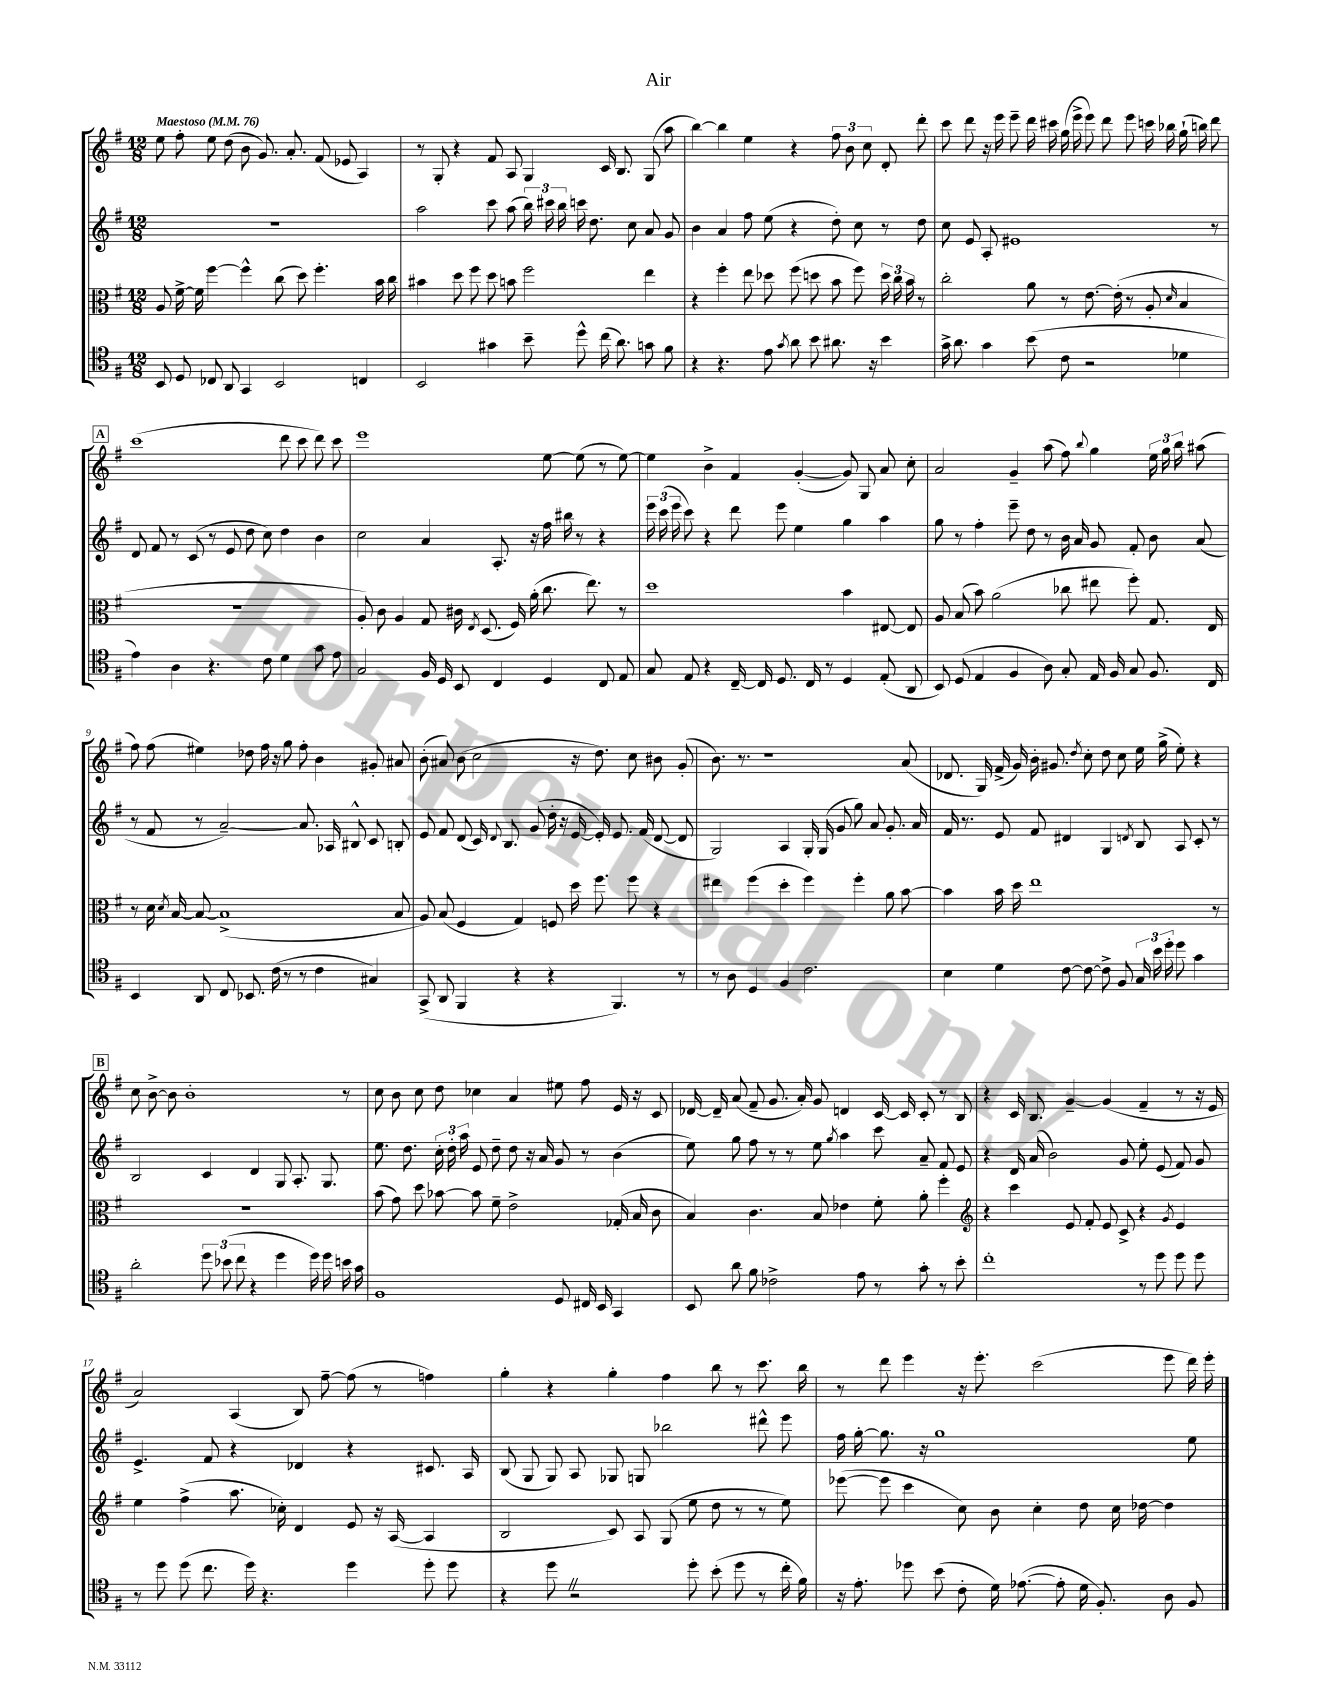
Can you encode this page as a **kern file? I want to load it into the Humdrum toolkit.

**kern	**kern	**kern	**kern
*part4	*part3	*part2	*part1
*staff4	*staff3	*staff2	*staff1
*clefC4	*clefC3	*clefG2	*clefG2
*k[f#]	*k[f#]	*k[f#]	*k[f#]
*M12/8	*M12/8	*M12/8	*M12/8
*MM76	*MM76	*MM76	*MM76
=1	=1	=1	=1
!	!	!	!LO:TX:a:B:t=Maestoso
8BB/	8A/	1.r	8ee\
8D/	[16f#^\	.	8ff#'\
.	16f#\]	.	.
8C-X/	[4ff#\	.	8ee\
8AA/	.	.	(8dd\
4GG/	4ff#^^\]	.	8b\
.	.	.	8.g/)
2BB/	(8cc\	.	.
.	.	.	8.a'/
.	8dd\)	.	.
.	4.ff#'\	.	(8f#/
.	.	.	8e-X/
4Cn/	.	.	4A/)
.	16b\	.	.
.	16cc\	.	.
=2	=2	=2	=2
2BB/	4b#X\	2aa\	8r
.	.	.	8G'/
.	8dd\	.	4r
.	8ff#\	.	.
4g#X\	8dd\	8ccc\	8f#/
.	8bn\	(8aa\	8A/
8b~\	2ff#\	24bb\)	4G/
.	.	24ccc#X\	.
.	.	24bb\	.
8dd^^\	.	16cccn\	.
.	.	8.dd\	.
(16cc\	.	.	16c/
8.a\)	.	.	8.B/
.	.	8cc\	.
8gn\	4ee\	8a/	(8G/
8f#\	.	8g/	8aa\
=3	=3	=3	=3
4r	4r	4b\	[4bb\)
4.r	4ff#'\	4a/	4bb\]
.	8ee\	8ff#\	4ee\
8e\	8dd-X\	(8ee\	.
8qg/	.	.	.
8a\	(8ff#\	4r	4r
8b\	8ddn\	.	.
8.a#X\	8b\	8dd'\)	12ff#\
.	.	.	12b\
.	8ff#\)	8cc\	.
.	.	.	12cc\
16r	.	.	.
4b\	24dd\	8r	8d'/
.	24cc\	.	.
.	24b\	.	.
.	8r	8dd\	8ddd'\
=4	=4	=4	=4
16g^\	2cc'\	8cc\	8ccc\
8.a\	.	.	.
.	.	8e/	8ddd\
4g\	.	8A'/	16r
.	.	.	16eee\
.	.	1e#X	8eee~\
(8b\	8a\	.	16ddd\
.	.	.	16ccc#X\
8c\	8r	.	(16gg\
.	.	.	16eee^\
2r	[8.e\	.	8eee\)
.	.	.	8ddd\
.	(16e'\]	.	.
.	8r	.	8eee\
.	8A'/	.	16cccn\
.	.	.	16bb-X\
.	16qqd/	.	.
4d-X\	4B/	.	(16gg`\
.	.	.	16bbn\)
.	.	8r	8ddd\
!!LO:LB:g=z
!!LO:REH:place=s1:t=A
=5	=5	=5	=5
4e\)	1.r	8d/	(1ccc
.	.	8f#/	.
4A\	.	8r	.
.	.	(8c/	.
4.r	.	8r	.
.	.	8e/	.
.	.	8dd\	.
8c\	.	8cc\)	.
4d\	.	4dd\	8ddd\
.	.	.	8ccc\
8g\	.	4b\	8ddd\)
8e\	.	.	8ccc\
=6	=6	=6	=6
2G/	8A'/)	2cc\	1eee
.	8c\	.	.
.	4A/	.	.
16F#/	8G/	4a/	.
16D/	.	.	.
8BB/	16c#X\	.	.
.	8qE/	.	.
.	(8.D/	.	.
4C/	.	8.A'/	.
.	16F#/)	.	.
.	(16a'\	16r	.
4D/	8.cc\	16ff#\	[8ee\
.	.	16bb#X\	.
.	.	8r	(8ee\]
.	8.ee\)	.	.
8C/	.	4r	8r
8E/	8r	.	[8ee\)
=7	=7	=7	=7
8G/	1dd	24eee\	4ee\]
.	.	(24ccc\	.
.	.	24eee\	.
8E/	.	8ccc\)	.
4r	.	4r	4b^\
[16C~/	.	8ddd\	4f#/
16C/]	.	.	.
8.D/	.	8eee\	.
.	.	4ee\	([4g'/
16C/	.	.	.
8r	.	.	.
4D/	4b\	4gg\	8g/])
.	.	.	8G/
(8E'/	[8E#X/	4aa\	8a/
8AA/	8E#/]	.	8cc'\
=8	=8	=8	=8
8BB/)	8A/	8gg\	2a/
(8D/	(8B/	8r	.
4E/	8b\)	4ff#'\	.
.	(2a\	.	.
4F#/	.	8eee~\	4g~/
.	.	8dd\	.
8A\)	.	8r	(8aa\
8G'/	8cc-X\	16b\	8ff#\)
.	.	16a/	.
.	.	.	8qqbb/
16E/	8ee#X\	8g/	4gg\
16F#/	.	.	.
8G/	8ff#'\)	8f#'/	.
8.F#/	8.G/	8b\	24ee\
.	.	.	24gg\
.	.	.	24bb\
.	.	(8a/	(8aa#X\
16C/	16E/	.	.
!!LO:LB:g=z
=9	=9	=9	=9
4BB/	8r	8r	8ff#\)
.	16d\	8f#/	(8ff#\
.	8qd/	.	.
.	[16B/	.	.
8AA/	8B/_	8r	4ee#X\)
8C/	(1B^]	[2a~/)	.
8.BB-X/	.	.	8dd-X\
.	.	.	16ff#\
(16c\	.	.	16r
8r	.	.	8gg\
8r	.	8.a/]	8ff#'\
4c\	.	.	4b\
.	.	16A-X/	.
.	.	8B#X^^/	.
4G#X/)	.	8c/	8g#X'/
.	8B/	8Bn'/	8a#X/
=10	=10	=10	=10
(8GG^/	8A/)	8e/	(8b'\
8AA/	(8B/	8f#/	8a#X/)
4FF#/	4F#/	(8d/	(8b\
.	.	16c/)	2cc\
.	.	8qqd/	.
.	.	8.B/	.
4r	4G/)	.	.
.	.	(8g/	.
4r	8Fn/	16dd'\	.
.	.	16r	.
.	16dd\	[16e/	16r
.	8.ff#\	16e'/])	8.dd\)
4.FF#/)	.	8.e/	.
.	8ff#\	.	8cc\
.	.	(16f#/	.
.	4r	[8d/	8b#X\
8r	.	8d/]	(8g'/
=11	=11	=11	=11
8r	4ee#X\	2G/)	8.b\)
8A\	.	.	.
.	.	.	8.r
4D/	(4ff#\	.	.
.	.	.	1r
4F#/	4dd'\	4A/	.
2.c\	4ff#\)	16G'/	.
.	.	(16G/	.
.	.	8g/	.
.	4ff#'\	8gg\)	.
.	.	8a/	.
.	8a\	8.g'/	.
.	[8b\	.	(8a/
.	.	16a/	.
=12	=12	=12	=12
4B\	4b\]	16f#/	8.d-X/
.	.	8.r	.
.	.	.	16G/)
4d\	16b\	8e/	(16f#^/
.	16dd\	.	16g/)
.	1ee	8f#/	16b'\
.	.	.	8.g#X/
[8c\	.	4d#X/	.
.	.	.	8qdd/
8c\_	.	.	8cc'\
8c^\]	.	4G/	8dd\
8F#/	.	.	8cc\
.	.	8qdn/	.
24G/	.	8B/	16ee\
24b\	.	.	.
.	.	.	(16gg^\
24dd'\	.	.	.
8dd\	.	8A/	8ee'\)
4g\	.	8c'/	4r
.	8r	8r	.
!!LO:LB:g=z
!!LO:REH:place=s1:t=B
=13	=13	=13	=13
2a'\	1.r	2B/	8cc\
.	.	.	[8b^\
.	.	.	8b\]
.	.	.	1b'
12dd\	.	4c/	.
(12b-X\	.	.	.
12cc\	.	.	.
4r	.	4d/	.
4dd\	.	8G/	.
.	.	8.A'/	.
16dd\)	.	.	.
16dd\	.	8.G/	.
16bn\	.	.	8r
16g\	.	.	.
=14	=14	=14	=14
1F#	(8b\	8.ee\	8cc\
.	8g\)	.	8b\
.	.	8.dd\	.
.	8dd\	.	8cc\
.	[8b-X\	24cc'\	8dd\
.	.	24dd'\	.
.	.	24aa\	.
.	8b-\]	8e/	4cc-X\
.	8f#~\	8dd~\	.
.	2e^\	8dd\	4a/
.	.	16r	.
.	.	16a/	.
8D/	.	8g/	8ee#X\
16C#X/	.	8r	8ff#\
16BB/	.	.	.
4GG/	(16G-X'/	(4b\	16e/
.	16B/	.	16r
.	8c\	.	8c/
=15	=15	=15	=15
8BB/	4B/)	8ee\)	[16d-X/
.	.	.	16d-~/]
8a\	.	8gg\	(8a/
8f#\	4.c\	8ff#\	8f#~/
2c-X^\	.	8r	8.g/
.	.	8r	.
.	.	.	16a'/)
.	8B/	8ee\	8g/
.	.	8qgg/	.
.	4e-X\	4aa\	4dn/
8e\	.	.	.
8r	8f#'\	8ccc\	[16c/
.	.	.	16c/]
8g'\	8a'\	8a~/	8c'/
8r	4ff#'\	8f#/	8r
8b'\	.	8e/	8B/
=16	=16	=16	=16
*	*clefG2	*	*
1cc'	4r	4r	4r
.	4ccc\	16d/	16c/
.	.	(16a/	8.B/
.	.	2b\)	.
.	8e/	.	[4g~/
.	8f#'/	.	.
.	8e/	.	(4g/]
.	8c^/	8g/	.
8r	4r	8ee'\	4f#~/
8dd\	.	(8e/	.
.	8qg/	.	.
8dd\	4e/	8f#/)	8r
8dd\	.	8g/	16r
.	.	.	16e/
!!LO:LB:g=z
=17	=17	=17	=17
8r	4ee\	4.e^/	2a/)
8dd\	.	.	.
(8dd\	(4ff#^\	.	.
8.cc\	.	8f#/	.
.	8.aa\	4r	(4A/
16dd\)	.	.	.
4.r	.	.	.
.	16cc-X'\)	.	.
.	4d/	4d-X/	8B/)
.	.	.	[8ff#~\
4dd\	8e/	4r	(8ff#\]
.	16r	.	8r
.	([16A/	.	.
8dd'\	4A/]	8.c#X/	4ffn\)
8dd\	.	.	.
.	.	16A/	.
=18	=18	=18	=18
4r	2B/	(8B/	4gg'\
.	.	8G/	.
8ddZ\	.	8G/)	4r
2r	.	8A/	.
.	8c/)	8G-X/	4gg'\
.	8A/	8Gn/	.
.	(8G/	2bb-X\	4ff#\
8dd'\	8ee\	.	.
(8b'\	8dd\	.	8bb\
8dd\	8r	.	8r
8r	8r	8ddd#X^^\	8.ccc\
16cc'\	8ee\)	8eee\	.
16f#\)	.	.	16bb\
=19	=19	=19	=19
16r	([8eee-X\	16ff#\	8r
8.e'\	.	[16gg'\	.
.	8eee-\]	8.gg\]	8ddd\
8dd-X\	4ccc\	.	4eee\
.	.	16r	.
(8b\	.	1gg	.
8c'\	8cc\)	.	16r
.	.	.	8.eee'\
16d\)	8b\	.	.
([8.e-X\	.	.	.
.	4cc'\	.	(2ccc\
8e-'\]	.	.	.
16d\	8dd\	.	.
8.F#'/)	.	.	.
.	16cc\	.	.
.	[16dd-X\	.	.
8A\	4dd-\]	.	8eee\
8F#/	.	8ee\	16ddd\)
.	.	.	16eee'\
==	==	==	==
*-	*-	*-	*-
